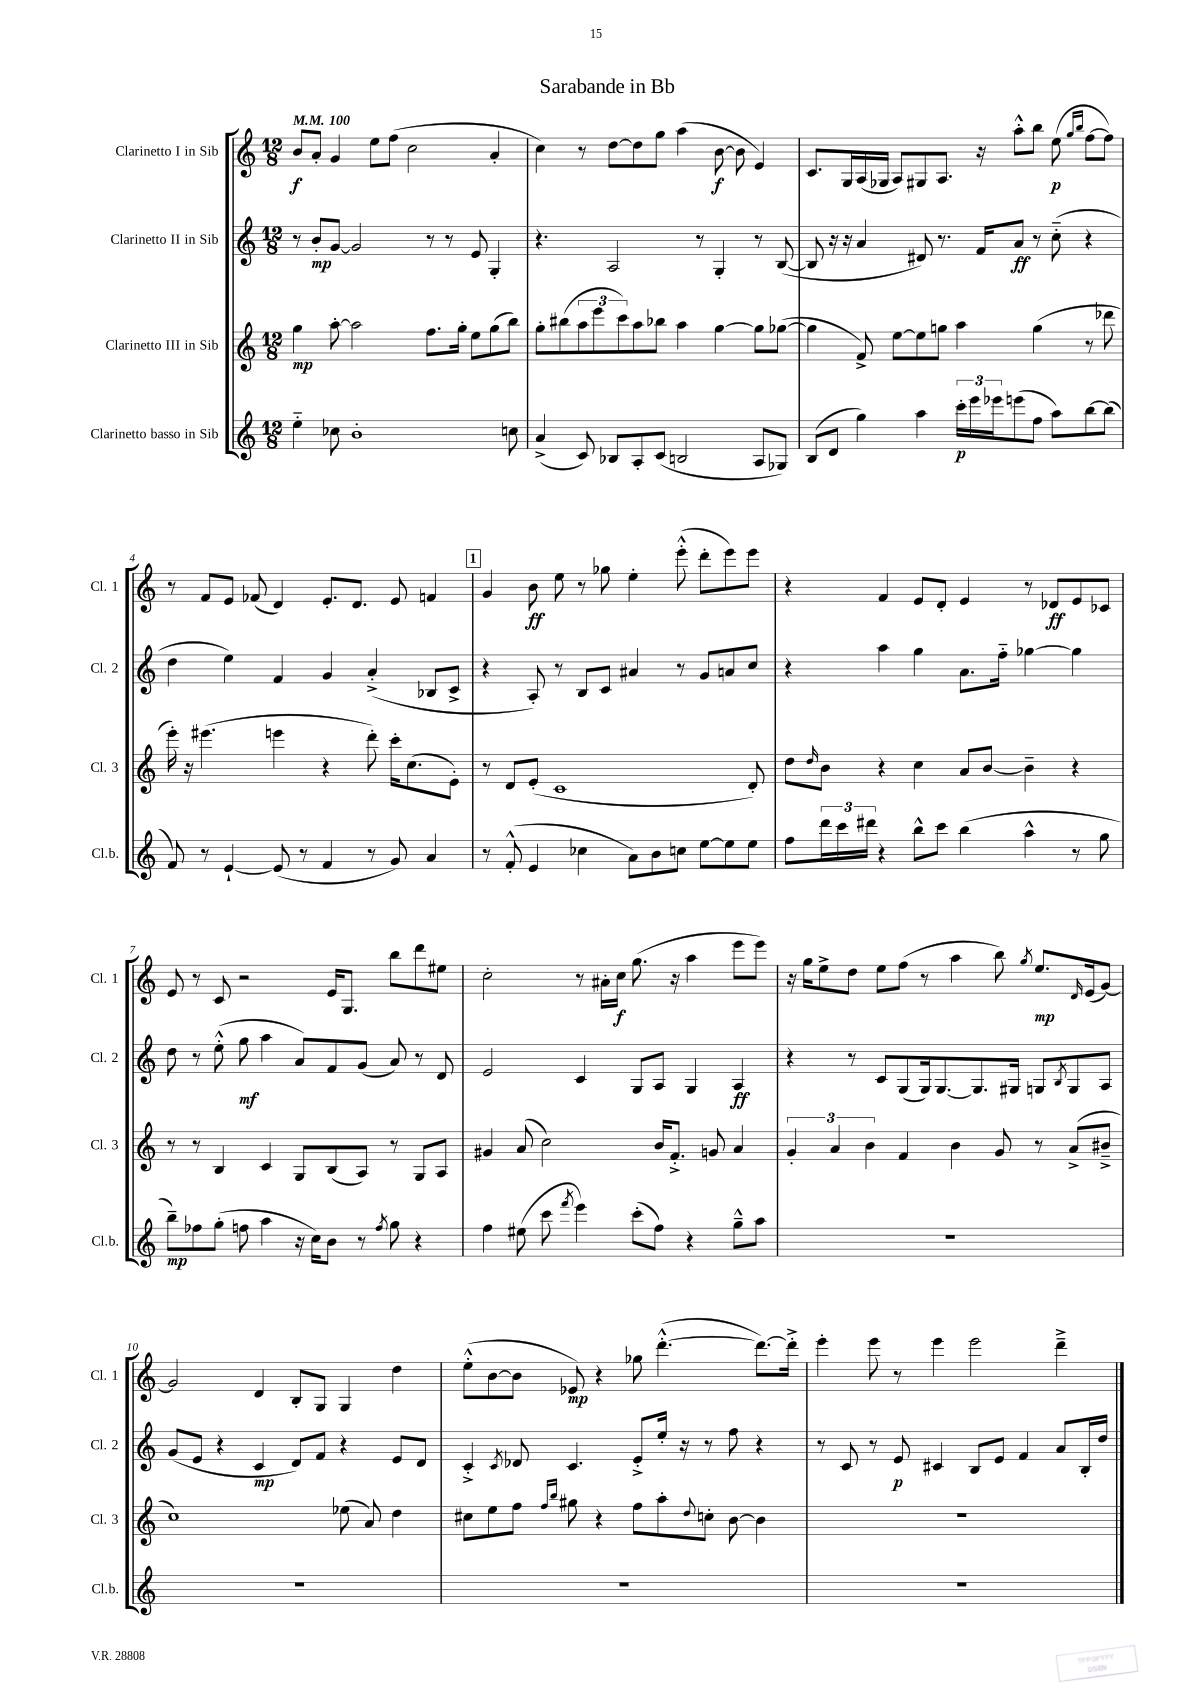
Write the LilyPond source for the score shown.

\header { title = "Sarabande in Bb" }
<<
\new StaffGroup <<
\new Staff = "s0" \with { instrumentName = "Clarinetto I in Sib" shortInstrumentName = "Cl. 1" } {
    \clef treble \key c \major \numericTimeSignature \time 12/8 \tempo 4 = 100
    b'8\f a'8-. g'4 e''8 f''8( c''2 a'4-. |
    c''4) r8 d''8~ d''8 g''8 a''4( b'8~\f b'8 e'4) |
    c'8. g16 a16( ges16 a8) gis8 a8. r16 a''8-.-^ b''8 e''8\p( \grace { g''16 b''16 } f''8~ f''8) |
    r8 f'8 e'8 fes'8( d'4) e'8.-. d'8. e'8 f'4 |
    \mark \markup { \box "1" } g'4 b'8\ff e''8 r8 ges''8 e''4-. e'''8-.-^( d'''8-. e'''8) e'''8 |
    r4 f'4 e'8 d'8-. e'4 r8 des'8\ff e'8 ces'8 |
    e'8 r8 c'8 r2 e'16 g8. b''8 d'''8 eis''8 |
    c''2-. r8 ais'16-. c''16\f g''8.( r16 a''4 e'''8 e'''8) |
    r16 g''16 e''8-> d''8 e''8 f''8( r8 a''4 b''8) \acciaccatura { g''8 } e''8.\mp \grace { d'16 } e'16( g'8~) |
    g'2 d'4 b8-. g8 g4 d''4 |
    e''8-.-^( b'8~ b'8 ees'8\mp) r4 ges''8 d'''4.~-.-^( d'''8.~) d'''16-.-> |
    e'''4-. e'''8 r8 e'''4 e'''2 d'''4---> \bar "|." |
}
\new Staff = "s1" \with { instrumentName = "Clarinetto II in Sib" shortInstrumentName = "Cl. 2" } {
    \clef treble \key c \major \numericTimeSignature \time 12/8
    r8 b'8-.\mp g'8~ g'2 r8 r8 e'8 g4-. |
    r4. a2 r8 g4-. r8 b8~( |
    b8 r16 r16 a'4 dis'8) r8. f'16 a'8\ff r8 c''8-_( r4 |
    d''4 e''4) f'4 g'4 a'4-.->( bes8 c'8-> |
    \mark \markup { \box "1" } r4 a8-.) r8 b8 c'8 ais'4 r8 g'8 a'8 c''8 |
    r4 a''4 g''4 a'8. f''16-_ ges''4~ ges''4 |
    d''8 r8 e''8-.-^( g''8\mf a''4 a'8) f'8 g'8( a'8) r8 d'8 |
    e'2 c'4 g8 a8 g4 a4\ff |
    r4 r8 c'8 g8( g16) g8.~ g8. gis16 g8 \acciaccatura { b8 } g8 a8 |
    g'8( e'8 r4 c'4\mp d'8) f'8 r4 e'8 d'8 |
    c'4-.-> \acciaccatura { c'8 } des'8 c'4. e'8-.-> e''16-. r16 r8 f''8 r4 |
    r8 c'8 r8 e'8\p cis'4 b8 e'8 f'4 a'8 b16-. d''16 \bar "|." |
}
\new Staff = "s2" \with { instrumentName = "Clarinetto III in Sib" shortInstrumentName = "Cl. 3" } {
    \clef treble \key c \major \numericTimeSignature \time 12/8
    g''4\mp a''8~-. a''2 f''8. g''16-. e''8 g''8( b''8) |
    g''8-. bis''8( \tuplet 3/2 { a''8 e'''8 c'''8) } a''8 bes''8 a''4 g''4~ g''8 ges''8~( |
    ges''4 f'8->) e''8~ e''8 g''8 a''4 g''4( r8 des'''8 |
    e'''16-.) r16 eis'''4.( e'''4 r4 d'''8-.) c'''16-. c''8.( e'8-.) |
    \mark \markup { \box "1" } r8 d'8 e'8-.( c'1 d'8-.) |
    d''8 \grace { d''16 } b'8 r4 c''4 a'8 b'8~ b'4-- r4 |
    r8 r8 b4 c'4 g8 b8( a8) r8 g8 a8 |
    gis'4 a'8( c''2) b'16 f'8.-.-> g'8 a'4 |
    \tuplet 3/2 { g'4-. a'4 b'4 } f'4 b'4 g'8 r8 a'8->( bis'8---> |
    c''1) ees''8( a'8) d''4 |
    cis''8 e''8 f''8 \grace { f''16 b''16 } gis''8 r4 f''8 a''8-. \appoggiatura { d''8 } c''8-. b'8~ b'4 |
    R1. \bar "|." |
}
\new Staff = "s3" \with { instrumentName = "Clarinetto basso in Sib" shortInstrumentName = "Cl.b." } {
    \clef treble \key c \major \numericTimeSignature \time 12/8
    e''4-_ ces''8 b'1-. c''8 |
    a'4->( c'8) bes8 a8-. c'8( b2 a8 ges8) |
    b8( d'8 g''4) a''4 \tuplet 3/2 { c'''16-.\p e'''16 ees'''16 } e'''8( f''8 a''8) b''8~ b''8( |
    f'8) r8 e'4~-! e'8( r8 f'4 r8 g'8) a'4 |
    \mark \markup { \box "1" } r8 f'8-.-^( e'4 ces''4 a'8) b'8 c''8 e''8~ e''8 e''8 |
    f''8 \tuplet 3/2 { d'''16 c'''16 dis'''16 } r4 b''8-^ c'''8 b''4( a''4-^ r8 g''8 |
    b''8--\mp) fes''8 g''8-.( f''8 a''4 r16 c''16) b'8 r8 \acciaccatura { f''8 } g''8 r4 |
    f''4 eis''8( c'''8 \acciaccatura { f'''8 } e'''4) c'''8-.( f''8) r4 g''8---^ a''8 |
    R1. |
    R1. |
    R1. |
    R1. \bar "|." |
}
>>
>>
